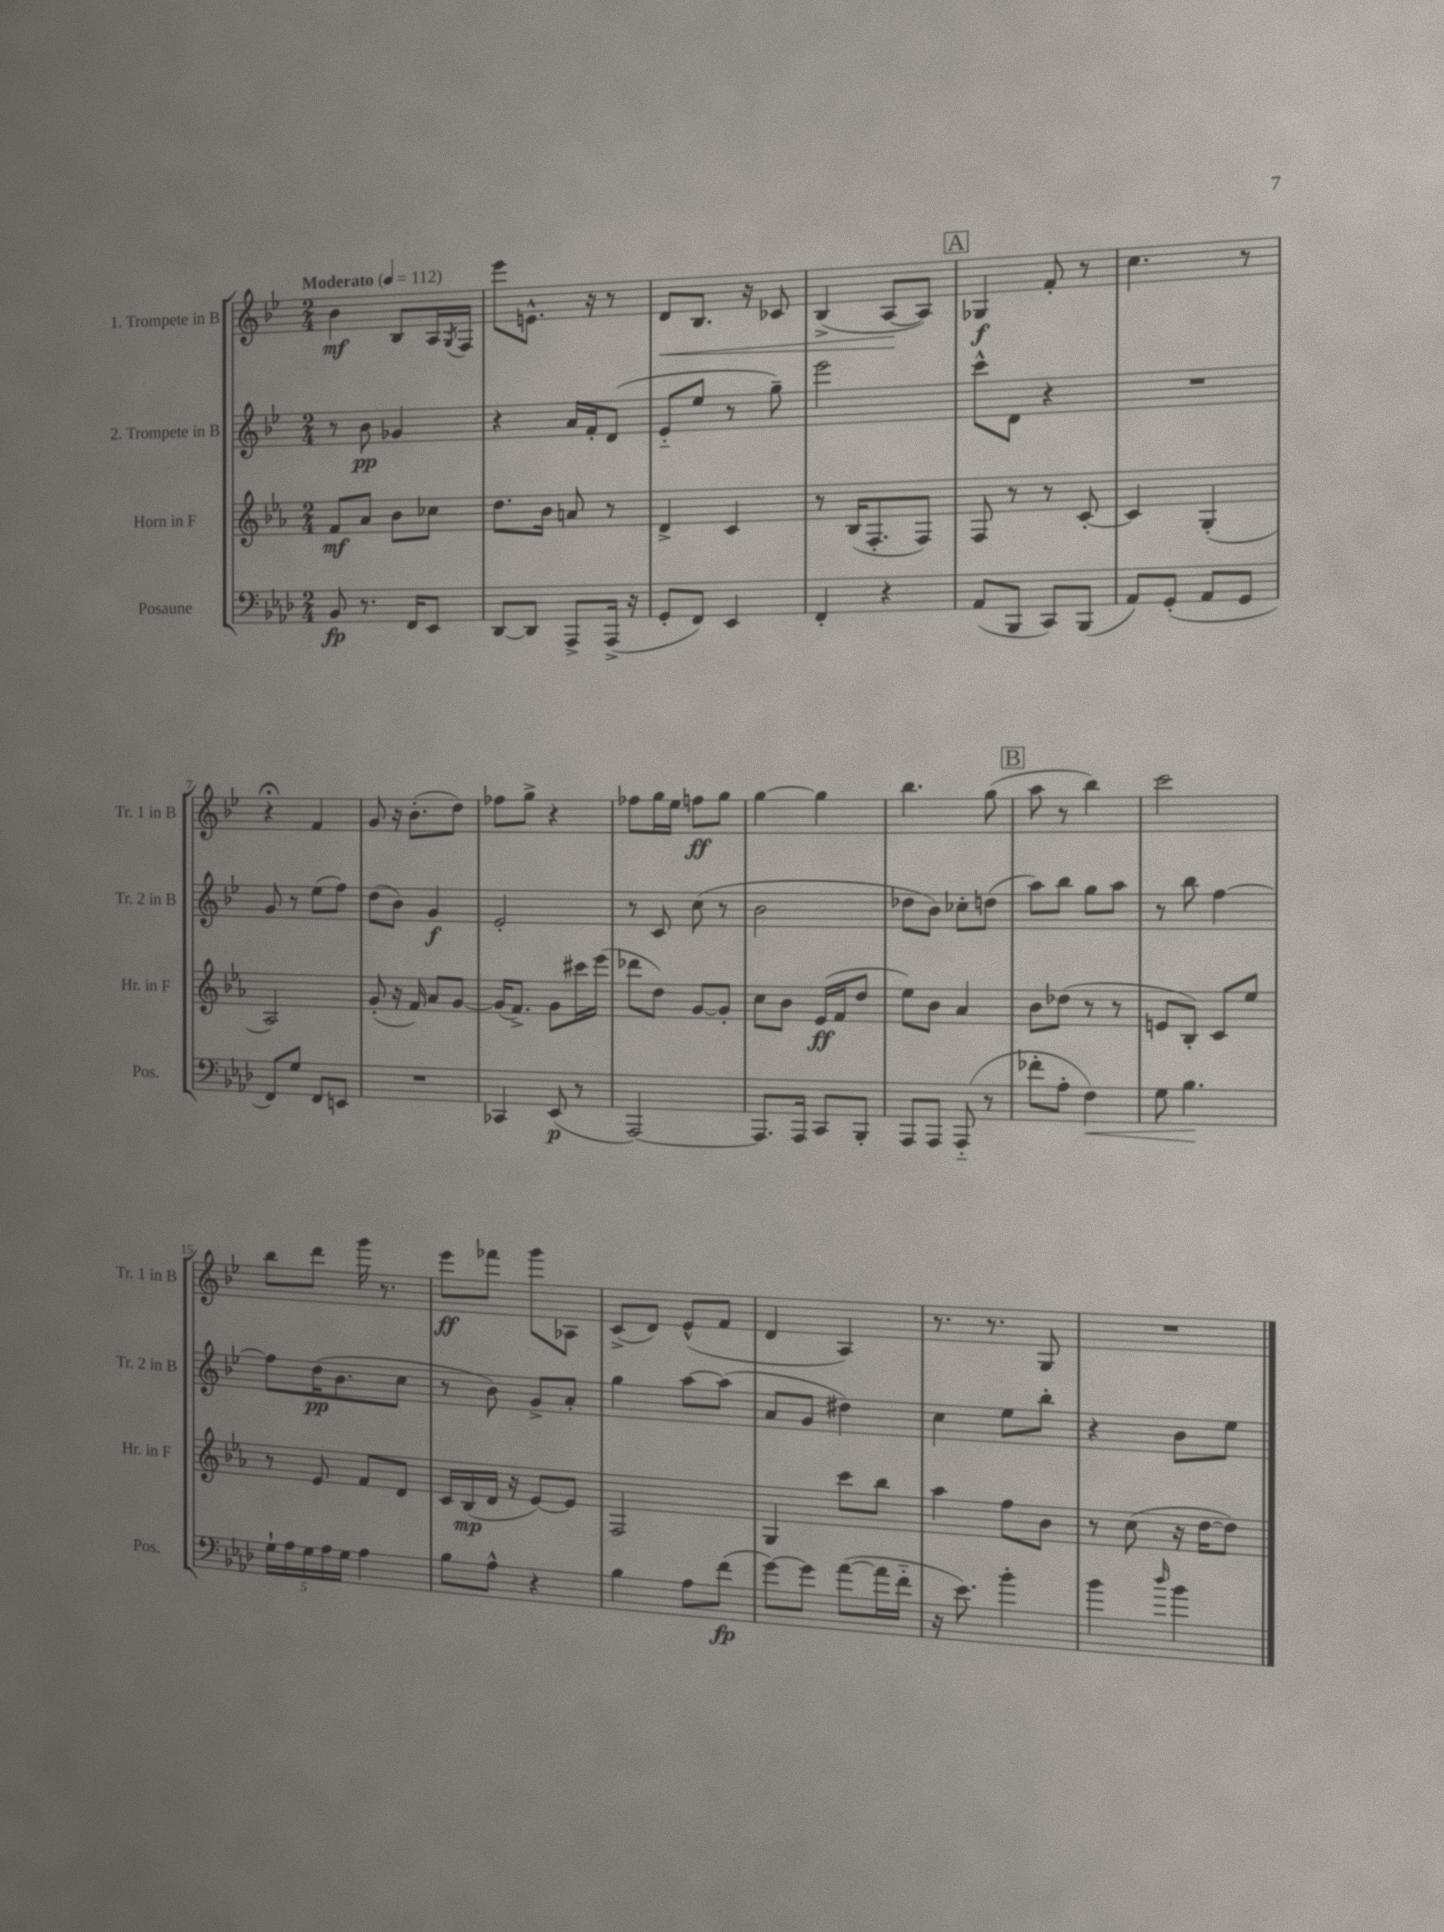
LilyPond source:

<<
\new StaffGroup <<
\new Staff = "s0" \with { instrumentName = "1. Trompete in B" shortInstrumentName = "Tr. 1 in B" } {
    \clef treble \key bes \major \numericTimeSignature \time 2/4 \tempo "Moderato" 4 = 112
    bes'4\mf bes8 a16 \acciaccatura { g8 } f16 |
    ees'''8 e'8.-^ r16 r8 |
    d'8\< bes8. r16 ces'8 |
    bes4->( a8~\! a8) |
    \mark \markup { \box "A" } ges4\f f'8-. r8 |
    c''4. r8 |
    r4\fermata f'4 |
    g'8 r16 bes'8.-.( d''8) |
    fes''8 g''8-> r4 |
    fes''8 g''16 ees''16 f''8\ff g''8 |
    g''4~ g''4 |
    bes''4. g''8( |
    \mark \markup { \box "B" } a''8 r8 bes''4) |
    c'''2 |
    bes''8 d'''8 g'''16 r8. |
    ees'''8\ff fes'''8 g'''8 aes8 |
    c'8->( d'8) ees'8-^( f'8 |
    d'4 a4) |
    r8. r8. g8 |
    R2 \bar "|." |
}
\new Staff = "s1" \with { instrumentName = "2. Trompete in B" shortInstrumentName = "Tr. 2 in B" } {
    \clef treble \key bes \major \numericTimeSignature \time 2/4
    r8 bes'8\pp ges'4 |
    r4 a'16 f'16-. d'8( |
    ees'8-_ ees''8 r8 g''8--) |
    ees'''2 |
    \mark \markup { \box "A" } c'''8-^ d'8 r4 |
    R2 |
    g'8 r8 ees''8( f''8) |
    d''8( bes'8) g'4\f |
    ees'2-. |
    r8 c'8 c''8( r8 |
    bes'2 |
    des''8 bes'8) ces''8-. d''8( |
    \mark \markup { \box "B" } a''8) bes''8 g''8 a''8 |
    r8 bes''8 f''4~ |
    f''8 d''16\pp( bes'8. c''8 |
    r8 bes'8) g'8-> a'8-. |
    g''4 a''8~ a''8( |
    a'8 g'8 dis''4) |
    c''4 ees''8 bes''8-. |
    r4 bes'8 ees''8 \bar "|." |
}
\new Staff = "s2" \with { instrumentName = "Horn in F" shortInstrumentName = "Hr. in F" } {
    \clef treble \key ees \major \numericTimeSignature \time 2/4
    f'8\mf aes'8 bes'8 ces''8 |
    d''8. bes'16 a'8 r8 |
    d'4-> c'4 |
    r8 bes16( f8.-. f8) |
    \mark \markup { \box "A" } f8 r8 r8 c'8~-. |
    c'4 g4-.( |
    aes2) |
    g'8-.( r16 f'16) aes'8 g'8~ |
    g'16( f'8.->) g'8 cis'''16 ees'''16( |
    des'''8 d''8) g'8~ g'8-. |
    c''8 bes'8 ees'16\ff( f'16 d''8 |
    ees''8) bes'8 aes'4 |
    \mark \markup { \box "B" } bes'8 des''8( r8 r8 |
    e'8 bes8-.) c'8 ees''8 |
    r8 ees'8 f'8 d'8 |
    c'16 bes16\mp( d'16 r16 ees'8~) ees'8 |
    f2 |
    g4 c'''8 bes''8 |
    aes''4 f''8 bes'8 |
    r8 c''8( r16 d''16~ d''8) \bar "|." |
}
\new Staff = "s3" \with { instrumentName = "Posaune" shortInstrumentName = "Pos." } {
    \clef bass \key aes \major \numericTimeSignature \time 2/4
    bes,8\fp r8. f,16 ees,8 |
    des,8~ des,8 aes,,8-> aes,,16->( r16 |
    g,8-. f,8) ees,4 |
    f,4-. r4 |
    \mark \markup { \box "A" } aes,8( bes,,8 c,8) bes,,8( |
    aes,8) g,8-.( aes,8 g,8 |
    f,8) g8 f,8 e,8 |
    R2 |
    ces,4 ees,8\p( r8 |
    aes,,2~) |
    aes,,8. aes,,16 c,8 bes,,8-. |
    aes,,8 aes,,8 aes,,8-_( r8 |
    \mark \markup { \box "B" } fes'8-. aes8-. f4\<) |
    g8 bes4.\! |
    \tuplet 5/4 { g16-! aes16 g16 aes16 g16 } aes4 |
    bes8 aes8-^ r4 |
    bes4 aes8 f'8\fp( |
    g'8~) g'8 aes'8~( aes'16 f'16-_ |
    r16 ees'8.) bes'4-. |
    bes'4 \grace { des''16 } bes'4 \bar "|." |
}
>>
>>
